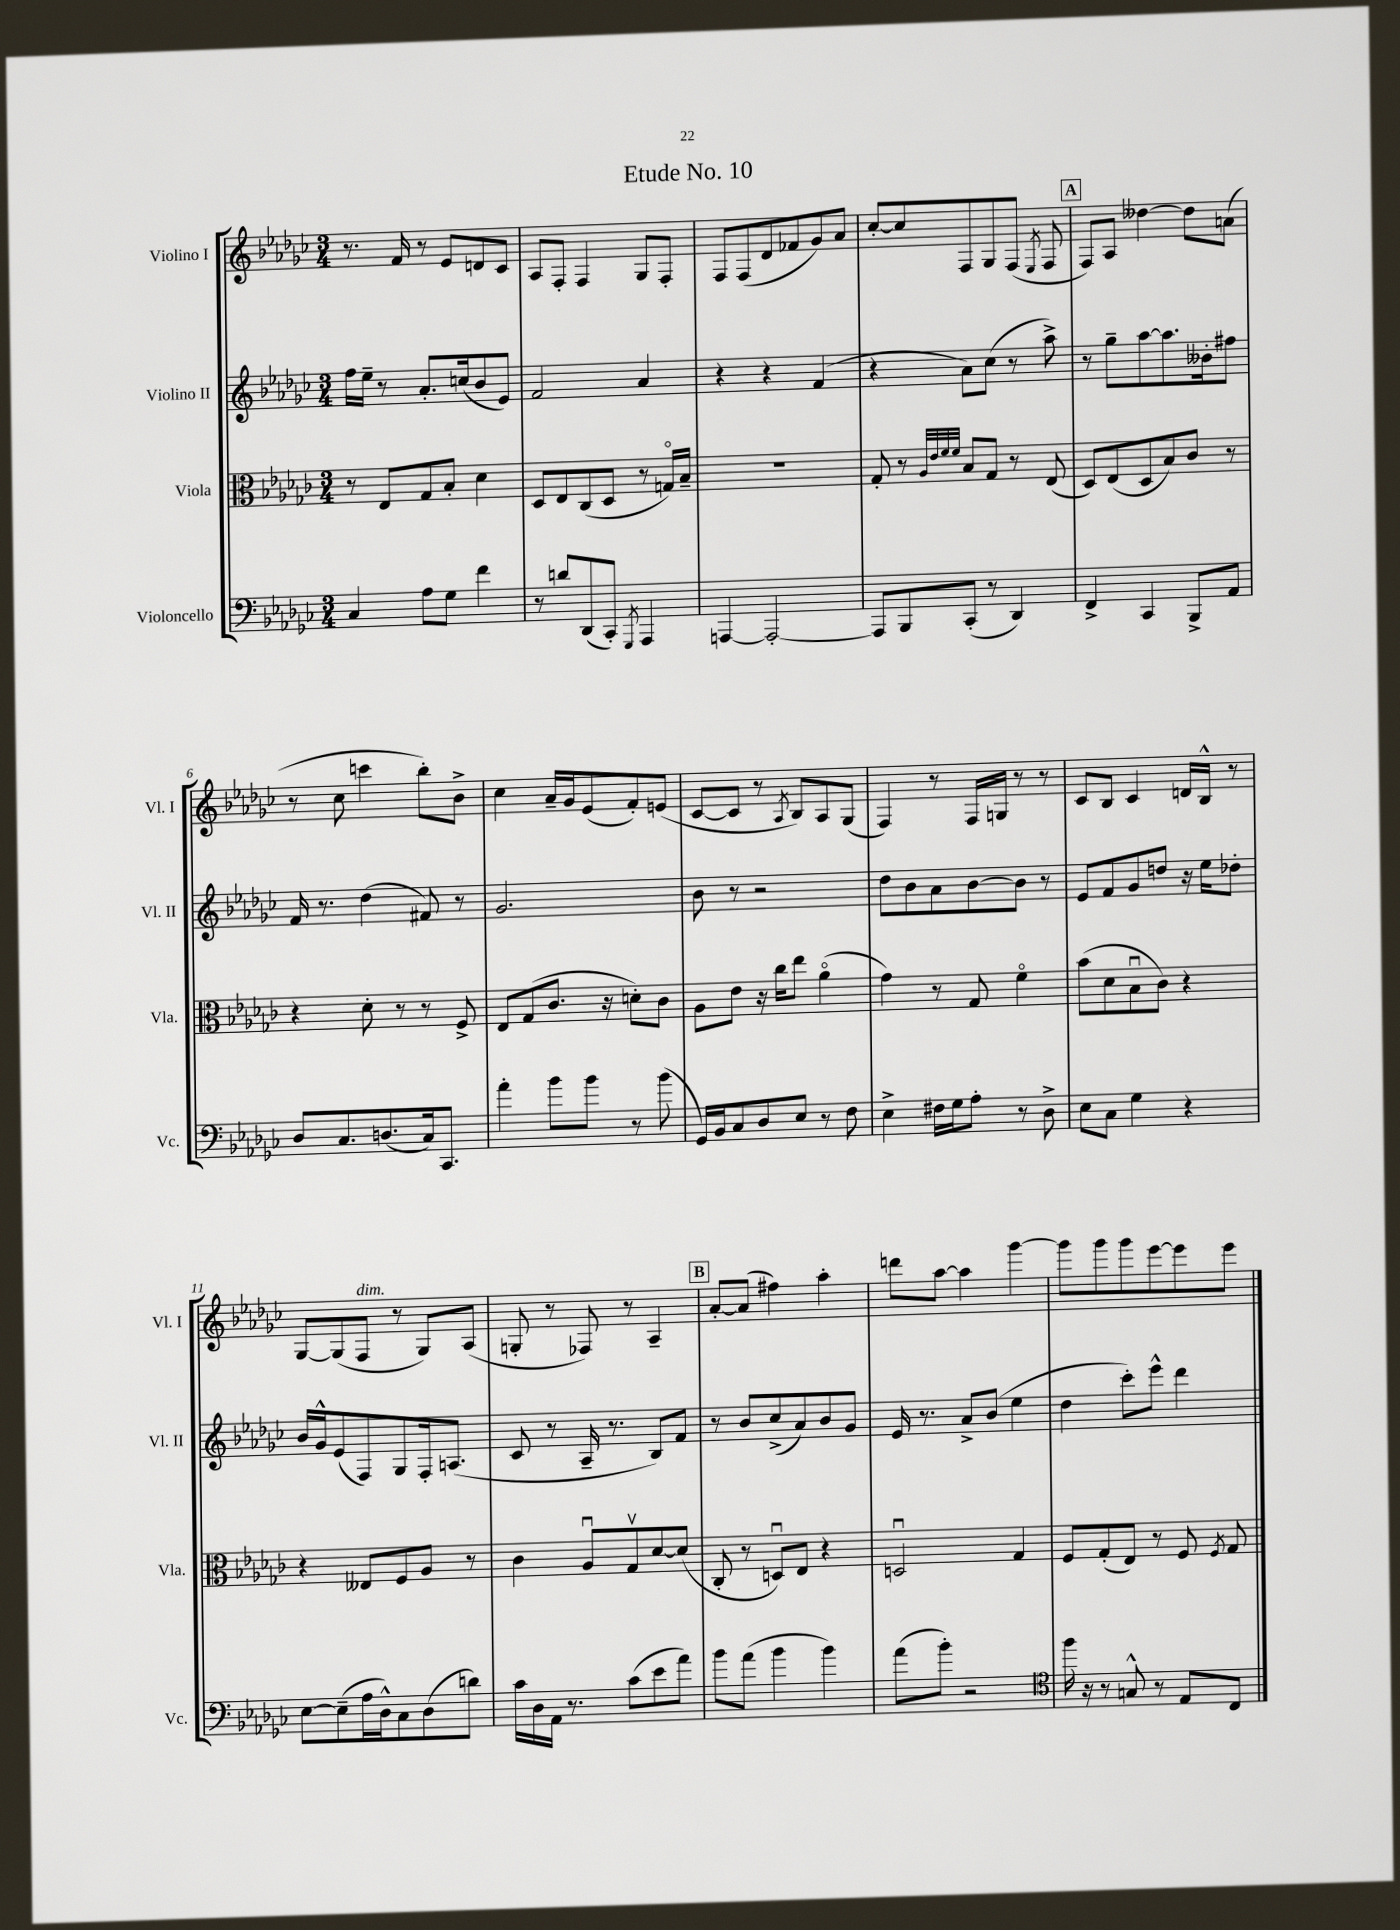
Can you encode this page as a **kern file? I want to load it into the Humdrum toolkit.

**kern	**kern	**kern	**kern
*part4	*part3	*part2	*part1
*staff4	*staff3	*staff2	*staff1
*I"Violoncello	*I"Viola	*I"Violino II	*I"Violino I
*I'Vc.	*I'Vla.	*I'Vl. II	*I'Vl. I
*clefF4	*clefC3	*clefG2	*clefG2
*k[b-e-a-d-g-c-]	*k[b-e-a-d-g-c-]	*k[b-e-a-d-g-c-]	*k[b-e-a-d-g-c-]
*M3/4	*M3/4	*M3/4	*M3/4
=1	=1	=1	=1
4C-/	8r	16ff\LL	8.r
.	.	16ee-~\JJ	.
.	8E-/L	8r	.
.	.	.	16f/
8A-\L	8G-/	8.a-'/L	8r
8G-\J	8B-'/J	.	8e-/L
.	.	(16ccn/k	.
4f\	4d-\	8b-/	8dn/
.	.	8e-/J)	8c-/J
=2	=2	=2	=2
8r	8D-/L	2f/	8A-/L
8dn/L	8E-/	.	8F'/J
(8DD-/	(8C-/	.	4F/
8CC-'/J)	8D-/J	.	.
8qGGG-/	.	.	.
4AAA-/	8r	4a-/	8G-/L
.	16Gn/LL)	.	8F'/J
.	16B-~/JJ	.	.
=3	=3	=3	=3
[4AAAn/	2.r	4r	8F/L
.	.	.	(8F/
2AAA'/_	.	4r	8d-/
.	.	.	8f-X/
.	.	(4f/	8g-/)
.	.	.	8a-/J
=4	=4	=4	=4
8AAA/L]	8G-'/	4r	[8cc-'/L
8BBB-/	8r	.	8cc-/]
.	32qqA-/LLL	.	.
.	32qqe-/	.	.
.	32qqf/	.	.
.	32qqf/JJJ	.	.
(8CC-'/J	8B-/L	8a-\L)	8F/
8r	8G-/J	(8cc-\J	8G-/
4DD-/)	8r	8r	(8F/J
.	.	.	8qE-/
.	(8E-/	8aa-^\)	8F/
!!LO:REH:place=s1:t=A
=5	=5	=5	=5
4FF^/	8D-/L)	8r	8F/L)
.	(8E-/	8gg-~\L	8A-/J
4CC-/	8D-/	[8aa-\	[4dd--X\
.	8B-/)	8.aa-\]	.
8BBB-^/L	8c-/J	.	8dd--\L]
.	.	16b--X'\k	.
8AA-/J	8r	8ff#X\J	(8an\J
!!LO:LB:g=z
=6	=6	=6	=6
8D-/L	4r	16f/	8r
.	.	8.r	.
8.C-/	.	.	8cc-\
.	8d-'\	(4dd-\	4cccn\
(8.Dn/	.	.	.
.	8r	.	.
16C-/k)	8r	8f#X/)	8bb-'\L)
8.CC-/J	.	.	.
.	8F^/	8r	8b-^\J
=7	=7	=7	=7
4a-'\	8E-/L	2.g-/	4cc-\
.	(8G-/	.	.
8b-\L	8.c-/J	.	16a-~/LL
.	.	.	16g-/J
8b-\J	.	.	(8e-/
.	16r	.	.
8r	8dn'\L)	.	8f'/)
(8b-\	8c-\J	.	(8en/J
=8	=8	=8	=8
16GG-/LL)	8A-\L	8b-\	[8c-/L
16BB-/J	.	.	.
8C-/	8e-\J	8r	8c-/J]
8D-/	16r	2r	8r
.	16cc-\KL	.	.
.	.	.	8qA-/
8E-/J	8ee-\J	.	8B-/L)
8r	(4a-\	.	8A-/
8F\	.	.	(8G-/J
=9	=9	=9	=9
4E-^\	4g-\)	8dd-\L	4F/)
.	.	8b-\	.
16F#X\LL	8r	8a-\	8r
16G-\J	.	.	.
8A-'\J	8G-/	[8b-\	16F/LL
.	.	.	16Gn/JJ
8r	4f\	8b-\J]	8r
8D-^\	.	8r	8r
=10	=10	=10	=10
8E-\L	(8b-\L	8e-/L	8c-/L
8C-\J	8d-\	8f/	8B-/J
4G-\	8B-u\	8g-/	4c-/
.	8c-\J)	8ddn/J	.
4r	4r	16r	16dn/LL
.	.	16ee-\KL	16B-^^/JJ
.	.	8dd-X'\J	8r
!!LO:LB:g=z
=11	=11	=11	=11
[8E-\L	4r	16b-/LL	[8G-/L
.	.	16g-^^/J	.
(8E-~\]	.	(8e-/	(8G-/]
!	!	!	!LO:TX:a:i:t=dim.
16A-\L	8E--X/L	8F/)	8F/J
16D-^^\J)	.	.	.
8C-\	8F/	8G-/	8r
(8D-\	8A-/J	16F'/k	8G-/L)
.	.	(8.An/J	.
8dn\J)	8r	.	(8A-/J
=12	=12	=12	=12
16c-\LL	4c-\	8c-/	8Gn'/
16D-\	.	.	.
16AA-\JJ	.	8r	8r
8.r	.	.	.
.	8A-u/L	16A-~/	8F-X/)
.	.	8.r	.
(8c-\L	8G-v/	.	8r
8e-\	[8d-/	8B-/L)	4A-~/
8a-\J)	(8d-/J]	8f/J	.
!!LO:REH:place=s1:t=B
=13	=13	=13	=13
8b-\L	8C-'/	8r	[8a-'/L
(8a-\J	8r	8b-/L	(8a-/J]
4b-\	8Dnu/L)	(8cc-^/	4ff#X\)
.	8E-/J	8a-/)	.
4b-\)	4r	8b-/	4aa-'\
.	.	8g-/J	.
=14	=14	=14	=14
(8a-\L	2Dnu/	16e-/	8dddn\L
.	.	8.r	.
8b-'\J)	.	.	[8aa-\J
2r	.	8a-^/L	4aa-\]
.	.	(8b-/J	.
.	4G-/	4ee-\	[4ggg-\
=15	=15	=15	=15
*clefC4	*	*	*
16ff\	8F/L	4dd-\	8ggg-\L]
16r	.	.	.
8r	(8G-'/	.	8ggg-\
8Gn^^/	8E-/J)	8ccc-'\L)	8ggg-\
8r	8r	8eee-^^\J	[8eee-\
8E-/L	8F/	4ddd-\	8eee-\]
.	8qF/	.	.
8C-/J	8G-/	.	8eee-\J
==	==	==	==
*-	*-	*-	*-
